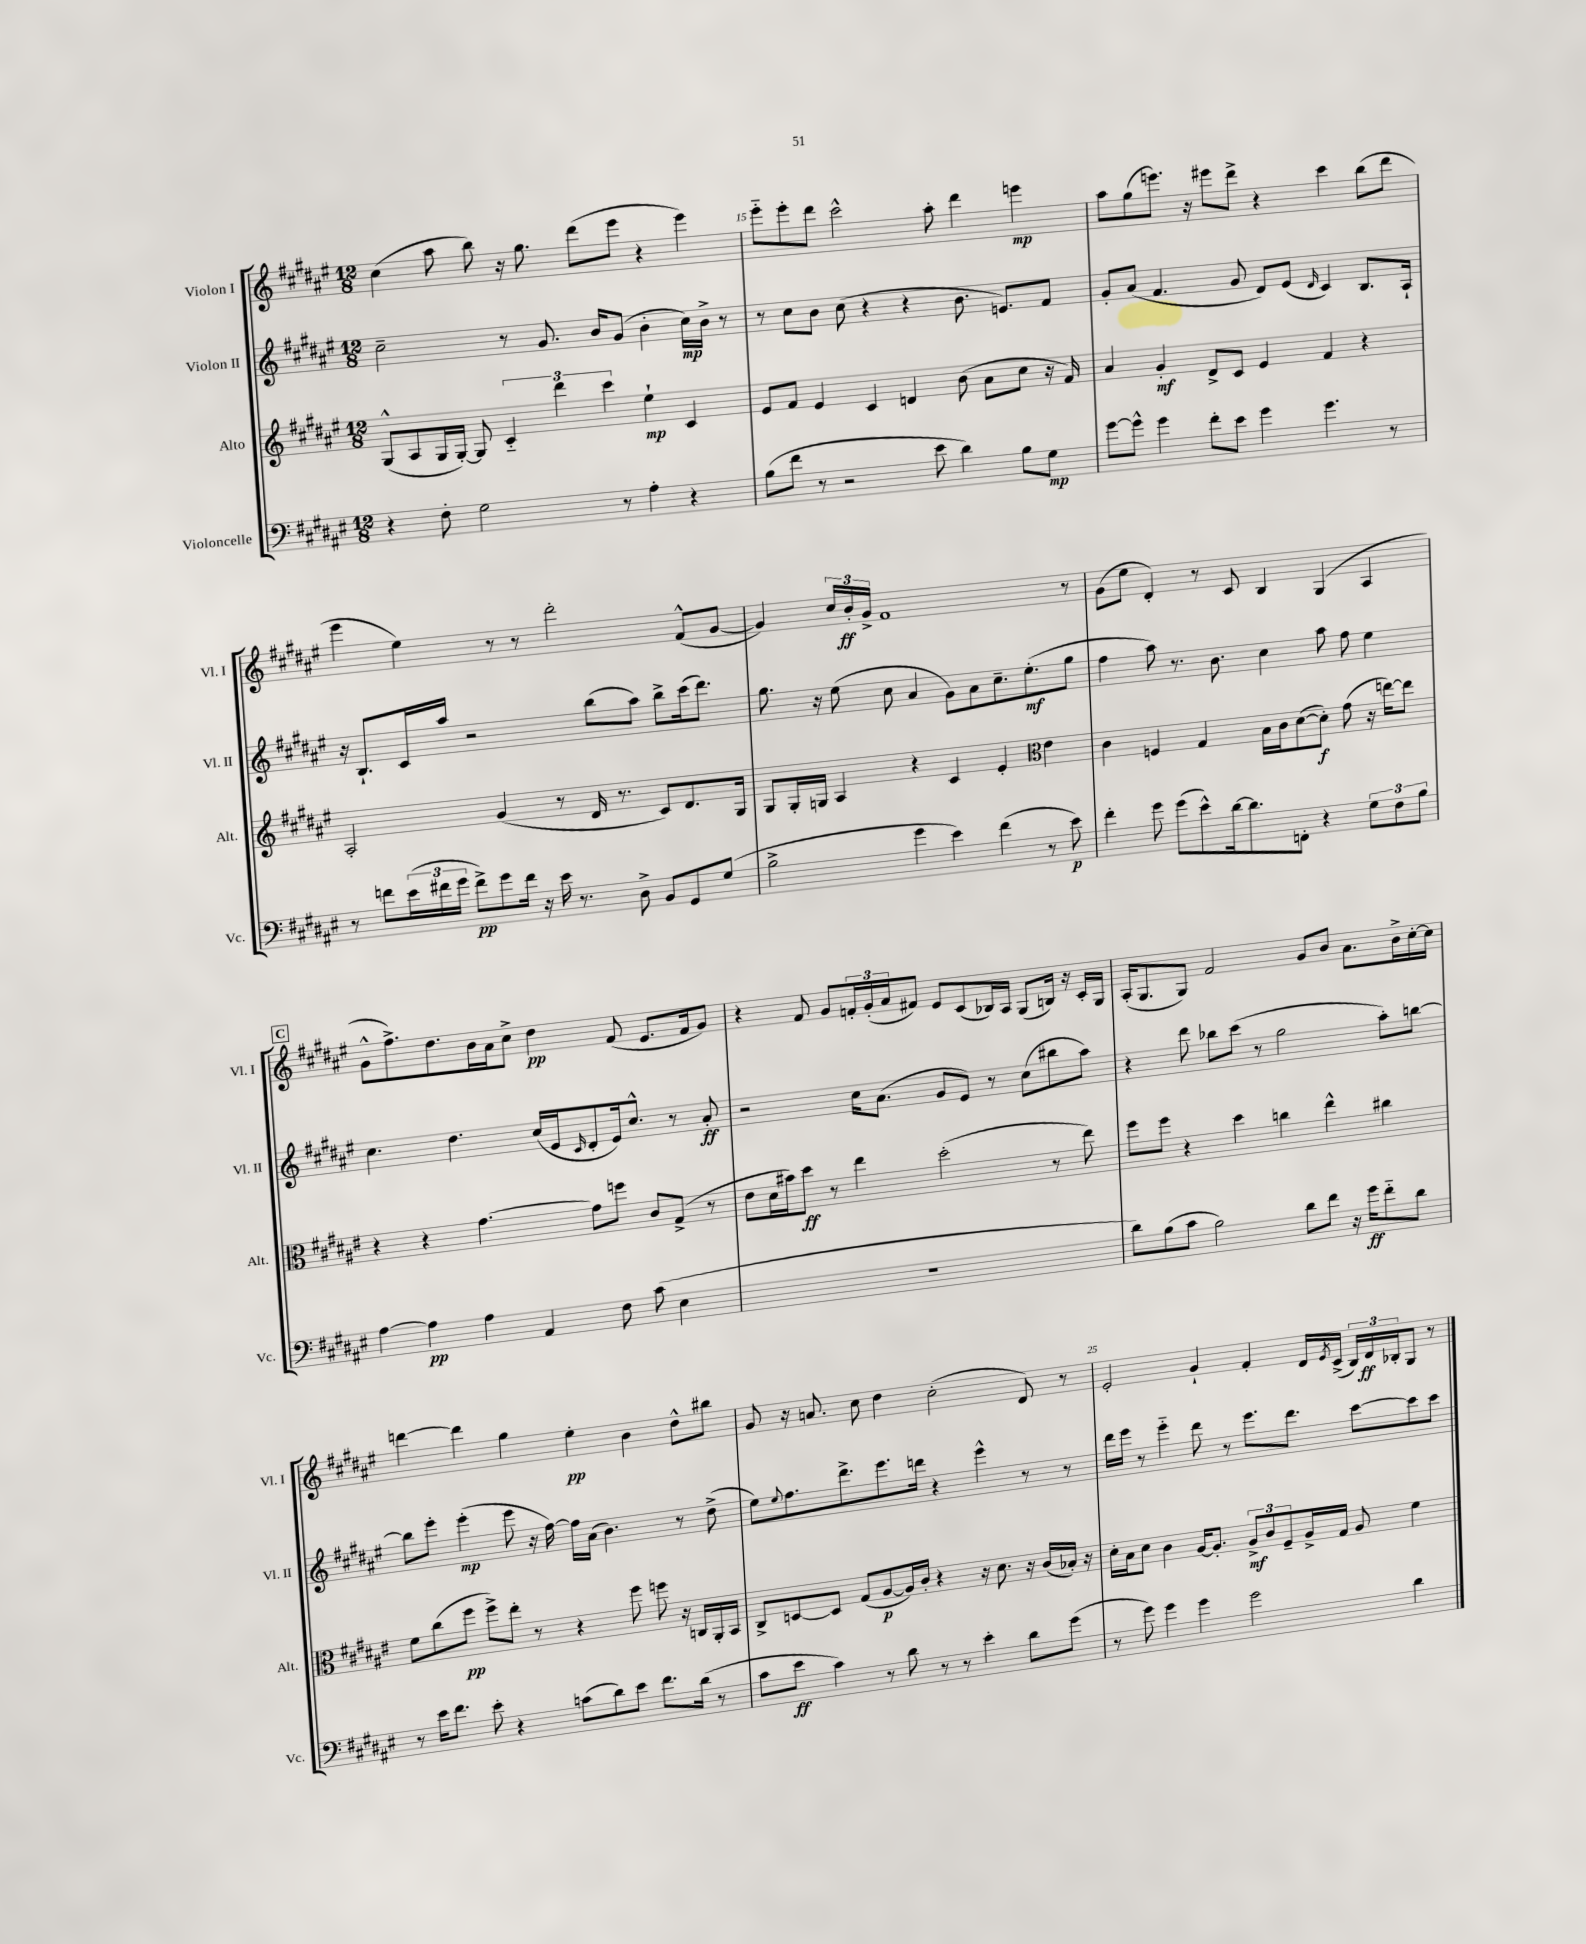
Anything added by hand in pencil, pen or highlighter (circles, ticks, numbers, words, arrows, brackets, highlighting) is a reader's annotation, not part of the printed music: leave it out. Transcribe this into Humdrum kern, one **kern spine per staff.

**kern	**kern	**kern	**kern
*staff4	*staff3	*staff2	*staff1
*clefF4	*clefG2	*clefG2	*clefG2
*k[f#c#g#d#a#e#]	*k[f#c#g#d#a#e#]	*k[f#c#g#d#a#e#]	*k[f#c#g#d#a#e#]
*M12/8	*M12/8	*M12/8	*M12/8
4r	(8G#^^	2cc#~	(4cc#
.	8A#	.	.
8F#'	16G#	.	8aa#
.	[16G#')	.	.
2G#	8G#]	.	8bb)
.	6c#'~	8r	16r
.	.	.	8.gg#
.	.	8.g#	.
.	6ddd#	.	.
.	.	.	(8ddd#
.	.	16b	.
.	6ccc#	.	.
8r	.	(8g#	8eee#
4A#'	4ee#`	4b'	4r
4r	4c#	16cc#)	4eee#)
.	.	16b^	.
.	.	8r	.
=	=	=	=
(8B	8e#	8r	8eee#'~
8f#	8f#	8cc#	8eee#'
8r	4e#	8b	8ddd#
2r	.	(8cc#	2ccc#^^
.	4c#	4r	.
.	4d	4r	.
8e#	.	.	8aa#'
4d#)	(8b	8.b	4ddd#
.	8a#	.	.
.	.	8.e)	.
8B	8cc#	.	4eee
8G#	16r	8f#	.
.	16f#)	.	.
=	=	=	=
[8g#	4a#	8g#'	8aa#
8g#^^]	.	(8a#	(8gg#
4g#	4g#'	4.f#	8.eee)
.	.	.	16r
8f#'	8d#^	.	8eee#
8e#	8c#	8g#	8ddd#^
4g#	4e#	8d#)	4r
.	.	(8e#	.
.	.	16qqd#	.
4.g#	4f#	4c#)	4ccc#
.	4r	8.B	(8bb
8r	.	.	8ddd#
.	.	16A#`	.
=	=	=	=
8r	2A#'	16r	4eee#
.	.	8.B`	.
8f	.	.	.
(24e#	.	16c#	4ee#)
24f#	.	.	.
.	.	16aa#	.
24g#	.	.	.
8f#^)	.	2r	.
8g#	(4g#	.	8r
16f#	.	.	8r
16r	.	.	.
16e#	8r	.	2ddd#'
8.r	.	.	.
.	16d#	(8bb	.
.	8.r	.	.
8D#^	.	8aa#)	.
8BB	8c#)	8bb^	.
8GG#	8.d#	(16ccc#	(8f#^^
.	.	8.ddd#)	.
(8G#	.	.	[8g#
.	16G#	.	.
=	=	=	=
2B^	8G#	8.gg#	4g#])
.	16G#'	.	.
.	16G	16r	.
.	4A#	(8ee#	24cc#
.	.	.	24b'
.	.	.	24g#^
.	.	8cc#	1f#
4g#	4r	4a#	.
4e#)	4c#	8g#)	.
.	.	8a#	.
(4f#	4e#'	8.cc#~	.
.	.	(8.ee#'	.
*	*clefC3	*	*
8r	4e#	.	.
8e#)	.	8gg#	8r
=	=	=	=
4f#'	4c#	4ff#	(8g#
.	.	.	8ee#
8g#	4F	8aa#)	4d#')
(8g#	.	8.r	.
8e#^^)	4G#	.	8r
.	.	8.b	.
[16d#	.	.	8c#
8.d#]	.	.	.
.	16B	4cc#	4B
.	16c#	.	.
8FF'	([8d#	.	.
4r	8d#'])	8aa#	(4G#
.	(8g#	8ff#	.
12G#	16r	4ee#	4A#
.	[16ee)	.	.
12F#	.	.	.
.	8ee]	.	.
12B	.	.	.
=	=	=	=
[4A#	4r	4.cc#	8g#^^
.	.	.	8.ff#^)
4A#]	4r	.	.
.	.	.	8.dd#
.	.	4.dd#	.
4A#	[4.g#	.	16b
.	.	.	16a#
.	.	.	8cc#^
4AA#	.	(16cc#	4dd#
.	.	16e#	.
.	.	16qqc#	.
.	8g#]	8d#'	.
8F#	8ff	16e#)	(8f#
.	.	8.cc#^^	.
(8c#	8c#	.	8.e#
4E#	(8G#^	8r	.
.	.	.	16f#
.	8r	8a#'	8g#)
=	=	=	=
1.r	8e#	2r	4r
.	16d#	.	.
.	16b#)	.	.
.	8dd#	.	8f#
.	8r	.	8g#
.	4ee#	16cc#	24f'
.	.	.	(24g#'
.	.	(8.a#	.
.	.	.	24a#
.	.	.	8f#)
.	(2dd#'	8g#	8e#
.	.	8e#)	(8c#
.	.	8r	16B-)
.	.	.	16A#
.	.	(8cc#	(8G#
.	8r	8bb#	16B)
.	.	.	16r
.	8ee#)	8aa#)	16c#'
.	.	.	16G#
=	=	=	=
8d#)	8ff#	4r	(16A#'
.	.	.	8.G#
(8B	8ff#	.	.
8c#	4r	8ddd#	8G#)
2B)	.	8bb-	2f#
.	4dd#	(8ccc#	.
.	.	8r	.
.	4cc	2gg#	.
8d#	.	.	8g#
8f#	4ee#^^	.	8b
16r	.	.	8.a#
16g#	.	.	.
8f#'~	4cc#	8aa#')	.
.	.	.	16b^
8d#	.	[8bb	[16cc#'
.	.	.	16cc#]
=	=	=	=
8r	8f#	8bb]	[4ddd
16e#	(8cc#	8eee#'	.
8.f#	.	.	.
.	8ff#	(4eee#'	4ddd]
8e#'	8ff#^)	.	.
4r	8ee#'	8eee#	4gg#
.	8r	16r	.
.	.	[16ff#)	.
(8c	4r	16ff#]	4ee#'
.	.	(16a#	.
8d#)	.	4.b)	.
8e#	8ff#	.	4b
8.f#	8ff	.	.
.	16r	8r	8dd#^^
(16d#	16C	.	.
8r	16AA#'	(8dd#^	8bb#
.	16BB	.	.
=	=	=	=
8c#	8C#^	8ee#)	8g#
.	.	8qqee#	.
8e#	[8D	8.ff#	16r
.	.	.	8.a
4c#)	8D]	.	.
.	.	8.ddd#^	.
.	(8G#	.	8cc#
8r	[8A#	8.eee#	4dd#
8d#	16A#])	.	.
.	16c#'	16ddd	.
8r	4r	4r	(2cc#'
8r	.	.	.
4e#'	16r	4eee#^^	.
.	8.d#	.	.
8d#	16r	8r	8d#)
.	(16c#	.	.
(8g#	16B-')	8r	8r
.	16r	.	.
=	=	=	=
8r	16d#'	16ddd#	2e#'
.	16B	16eee#	.
8g#)	8d#	8r	.
4g#	4c#	4eee#'~	.
4g#	[16A#	8ddd#	4g#`
.	8.A#']	.	.
.	.	8r	.
2g#	12A#^	8.eee#	4f#'
.	12c#	.	.
.	12F#~	.	.
.	.	8.ddd#	.
.	16A#^	.	16d#
.	.	.	8qe#
.	16G#	.	(16c#^
.	8A#	[8ccc#	24B)
.	.	.	24d#
.	.	.	24B-'
4d#	4f#	8ccc#]	8G#
.	.	8ccc#	8r
==	==	==	==
*-	*-	*-	*-
